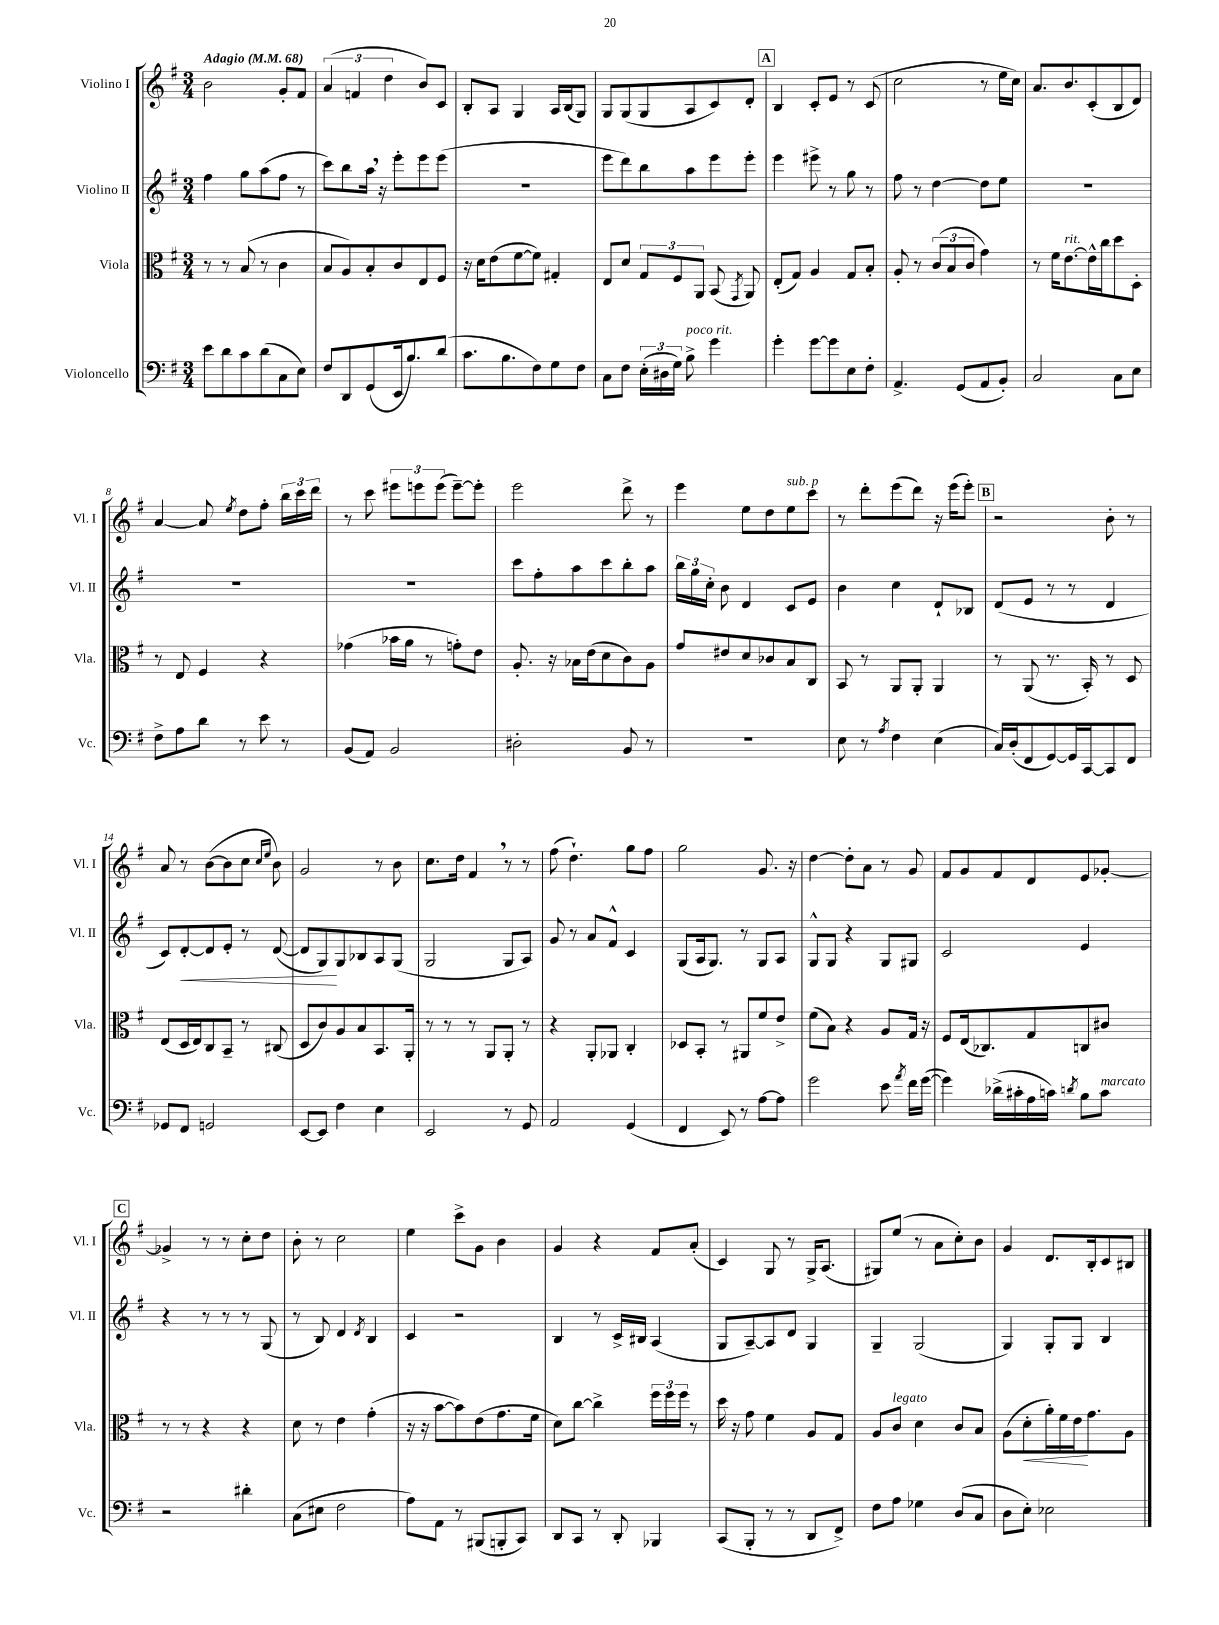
<<
\new StaffGroup <<
\new Staff = "s0" \with { instrumentName = "Violino I" shortInstrumentName = "Vl. I" } {
    \clef treble \key g \major \numericTimeSignature \time 3/4 \tempo "Adagio" 4 = 68
    \autoBeamOff b'2 g'8[-. fis'8] |
    \tuplet 3/2 { a'4( f'4 d''4 } b'8[) c'8] |
    b8[-. a8] g4 a16[ b16( g8]) |
    g8[ g8( g8 a8 c'8) d'8]-. |
    \mark \markup { \box "A" } b4 c'8[-. e'8] r8 c'8( |
    c''2 r8 e''16[ c''16]) |
    a'8.[ b'8. c'8-.( b8 d'8]) |
    a'4~ a'8 \acciaccatura { e''8 } d''8[ fis''8]-. \tuplet 3/2 { b''16[ c'''16 d'''16] } |
    r8 c'''8 \tuplet 3/2 { eis'''8[ e'''8 e'''8]( } e'''8[~--) e'''8]-. |
    e'''2 d'''8-> r8 |
    e'''4 e''8[ d''8 e''8^\markup { \italic "sub. p" } c'''8] |
    r8 d'''8[-. e'''8( d'''8]) r16 e'''16[( e'''8]-.) |
    \mark \markup { \box "B" } r2 b'8-. r8 |
    a'8 r8 b'8[~( b'8 c''8] \grace { c''16[ e''16] } b'8) |
    g'2 r8 b'8 |
    c''8.[ d''16] fis'4 \breathe r8 r8 |
    fis''8( d''4.-!) g''8[ fis''8] |
    g''2 g'8. r16 |
    d''4~ d''8[-. a'8] r8 g'8 |
    fis'8[ g'8 fis'8 d'8 e'8 ges'8]~-. |
    \mark \markup { \box "C" } ges'4-> r8 r8 c''8[-. d''8] |
    b'8-. r8 c''2 |
    e''4 c'''8[-> g'8] b'4 |
    g'4 r4 fis'8[ a'8]-.( |
    c'4) g8 r8 g16[-> a8.]( |
    gis8[) e''8]( r8 a'8[ c''8-.) b'8] |
    g'4 d'8.[ b16-. c'8 bis8] \bar "|." |
}
\new Staff = "s1" \with { instrumentName = "Violino II" shortInstrumentName = "Vl. II" } {
    \clef treble \key g \major \numericTimeSignature \time 3/4
    \autoBeamOff fis''4 g''8[ a''8( fis''8] r8 |
    c'''8[) b''8 a''16] \breathe r16 e'''8[-. e'''8 e'''8]( |
    R2. |
    e'''8[ d'''8) b''8 a''8 e'''8 e'''8]-. |
    \mark \markup { \box "A" } e'''4 eis'''8-> r8 g''8 r8 |
    fis''8 r8 d''4~ d''8[ e''8] |
    R2. |
    R2. |
    R2. |
    c'''8[ fis''8-. a''8 c'''8 b''8-. a''8] |
    \tuplet 3/2 { b''16[ g''16 c''16]-. } b'8 d'4 c'8[ e'8] |
    b'4 c''4 d'8[-! bes8] |
    \mark \markup { \box "B" } d'8[( e'8] r8 r8 d'4 |
    c'8[) d'8~-.\< d'8 e'8]-. r8 d'8~( |
    d'8[ g8\!) g8 bes8 a8 g8]( |
    g2 g8[ a8]) |
    g'8 r8 a'8[ fis'8]-^ c'4 |
    g8[( a16 g8.]) r8 g8[ a8] |
    g8[-^ g8] r4 g8[ gis8] |
    c'2 e'4 |
    \mark \markup { \box "C" } r4 r8 r8 r8 g8( |
    r8 b8) d'4 \acciaccatura { d'8 } b4 |
    c'4 r2 |
    b4 r8 c'16[-> bis16] a4( |
    g8[ a8~--) a8 d'8] g4 |
    g4-- g2( |
    g4) g8[-. g8] b4 \bar "|." |
}
\new Staff = "s2" \with { instrumentName = "Viola" shortInstrumentName = "Vla." } {
    \clef alto \key g \major \numericTimeSignature \time 3/4
    \autoBeamOff r8 r8 b8( r8 c'4 |
    b8[ a8) b8-. c'8 e8 fis8] |
    r16 d'16[ e'8( fis'8~ fis'8]) gis4-. |
    e8[ d'8] \tuplet 3/2 { g8[ fis8 a,8] } b,8( \acciaccatura { g,8 } a,8) |
    \mark \markup { \box "A" } e8[-.( g8]) a4 g8[ b8]-. |
    a8-. r8 \tuplet 3/2 { c'8[( b8 c'8] } g'4) |
    r8 fis'16[ e'8.~^\markup { \italic "rit." } e'16-^ c''16 d''8 d8]-. |
    r8 e8 fis4 r4 |
    ges'4( bes'16[ a'16] r8 g'8[-.) e'8] |
    a8.-. r16 bes16[ e'16( d'8 c'8) a8] |
    g'8[ eis'8 d'8 ces'8 b8 c8] |
    b,8 r8 a,8[ a,8]-. a,4 |
    \mark \markup { \box "B" } r8 a,8( r8. b,16-.) r8 d8 |
    e8[( d16 e16) c8 b,8]-- r8 cis8( |
    d8[ c'8) a8 b8 b,8. a,16]-. |
    r8 r8 r8 a,8[ a,8]-. r8 |
    r4 a,8[-. aes,8] c4-. |
    des8[ b,8]-. r8 ais,8[ fis'8 e'8]-> |
    fis'8[( b8]) r4 a8[ g16] r16 |
    fis8[ e16( ces8.) g8 c8 cis'8] |
    \mark \markup { \box "C" } r8 r8 r4 r4 |
    d'8 r8 e'4 g'4-.( |
    r16 r16 b'8[~ b'8) e'8( g'8. fis'16] |
    d'8[) c''8]~ c''4-> \tuplet 3/2 { fis''16[ fis''16 fis''16] } r8 |
    d''16 r16 g'8 fis'4 a8[ g8] |
    a8[ c'8]^\markup { \italic "legato" } d'4 c'8[ b8] |
    a8[( d'8-.\< a'16-.) fis'16 e'16\! g'8. a8] \bar "|." |
}
\new Staff = "s3" \with { instrumentName = "Violoncello" shortInstrumentName = "Vc." } {
    \clef bass \key g \major \numericTimeSignature \time 3/4
    \autoBeamOff e'8[ d'8 c'8 d'8( c8 e8]) |
    fis8[ d,8 g,8( e,16 b8.) d'8]( |
    c'8.[ b8. fis8) g8 fis8] |
    c8[ fis8] \tuplet 3/2 { e16[-.( dis16 g16]) } b8->^\markup { \italic "poco rit." } g'4 |
    \mark \markup { \box "A" } g'4-. g'8[~ g'8 e8 fis8]-. |
    a,4.-> g,8[( a,8 b,8]-.) |
    c2 c8[ e8] |
    fis8[-> a8 d'8] r8 e'8 r8 |
    b,8[( a,8]) b,2 |
    dis2-. b,8 r8 |
    R2. |
    e8 r8 \acciaccatura { a8 } fis4 e4( |
    \mark \markup { \box "B" } c16[) d16-.( fis,8 g,8~) g,16 c,16~ c,8 fis,8] |
    ges,8[ fis,8] g,2 |
    e,8[~ e,8] fis4 e4 |
    e,2 r8 g,8 |
    a,2 g,4( |
    fis,4 e,8) r8 a8[~ a8] |
    g'2 e'8 \acciaccatura { a'8 } fis'16[ g'16]~( |
    g'4) des'16[->( cis'16-. a16 c'16]) \acciaccatura { d'8 } b8[ c'8]^\markup { \italic "marcato" } |
    \mark \markup { \box "C" } r2 dis'4-. |
    c8[( eis8] fis2 |
    a8[) a,8] r8 bis,,8[( b,,8-. c,8]) |
    d,8[ c,8] r8 d,8-. bes,,4 |
    c,8[( b,,8]-. r8 r8 d,8[ fis,8]->) |
    fis8[ a8] ges4 d8[( c8] |
    d8[ e8]-.) ees2 \bar "|." |
}
>>
>>
